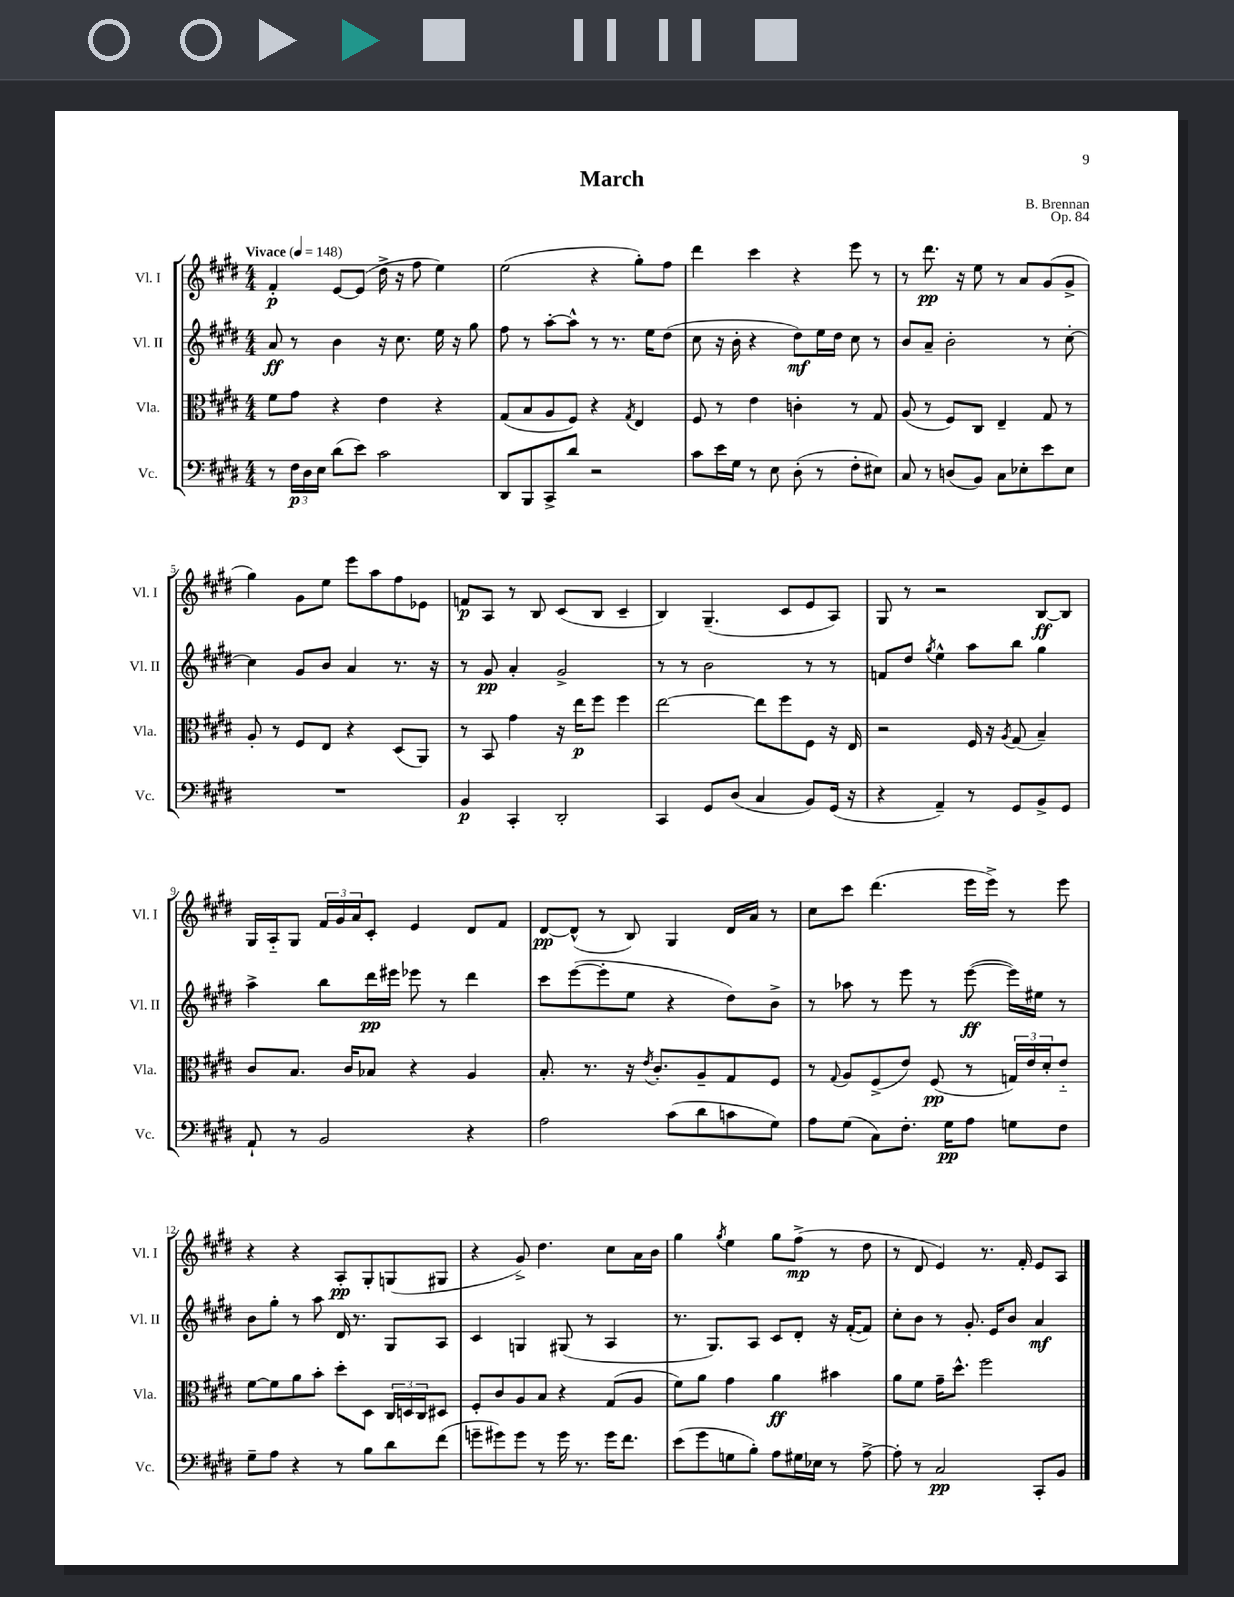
\header { title = "March" composer = "B. Brennan" opus = "Op. 84" }
<<
\new StaffGroup <<
\new Staff = "s0" \with { instrumentName = "Vl. I" shortInstrumentName = "Vl. I" } {
    \clef treble \key e \major \numericTimeSignature \time 4/4 \tempo "Vivace" 4 = 148
    fis'4-.\p e'8~ e'8( dis''16-> r16 fis''8 e''4) |
    e''2( r4 gis''8-.) fis''8 |
    dis'''4 cis'''4 r4 e'''8 r8 |
    r8 dis'''8.\pp r16 e''8 r8 a'8 gis'8( gis'8-> |
    gis''4) gis'8 e''8 e'''8 a''8 fis''8 ees'8 |
    f'8\p a8 r8 b8 cis'8( b8 cis'4-- |
    b4) gis4.--( cis'8 e'8 a8) |
    gis8 r8 r2 b8~\ff b8 |
    gis16 a16-_ gis8 \tuplet 3/2 { fis'16 gis'16 a'16 } cis'8-. e'4 dis'8 fis'8 |
    dis'8~\pp dis'8-^( r8 b8) gis4 dis'16 a'16 r8 |
    cis''8 cis'''8 dis'''4.( e'''16 e'''16->) r8 e'''8 |
    r4 r4 a8-.\pp gis8-. g8( gis8 |
    r4 gis'8->) dis''4. cis''8 a'16 b'16 |
    gis''4 \acciaccatura { gis''8 } e''4 gis''8 fis''8->\mp( r8 dis''8 |
    r8 dis'8 e'4) r8. fis'16-. e'8 a8 \bar "|." |
}
\new Staff = "s1" \with { instrumentName = "Vl. II" shortInstrumentName = "Vl. II" } {
    \clef treble \key e \major \numericTimeSignature \time 4/4
    a'8\ff r8 b'4 r16 cis''8. e''16 r16 gis''8 |
    fis''8 r8 a''8~-. a''8-^ r8 r8. e''16 dis''8( |
    cis''8 r16 b'16-. r4 dis''8\mf) e''16 dis''16 cis''8 r8 |
    b'8 a'8-- b'2-. r8 cis''8~-. |
    cis''4 gis'8 b'8 a'4 r8. r16 |
    r8 gis'8\pp a'4-. gis'2-> |
    r8 r8 b'2 r8 r8 |
    f'8 dis''8 \acciaccatura { gis''8 } e''4-^ a''8 b''8 gis''4 |
    a''4-> b''8 dis'''16\pp eis'''16 ees'''8 r8 dis'''4 |
    cis'''8 e'''8~( e'''8-. e''8 r4 dis''8) b'8-> |
    r8 aes''8 r8 e'''8 r8 e'''8~\ff( e'''16) eis''16 r8 |
    b'8 gis''8-. r8 a''8 dis'16 r8. gis8 a8 |
    cis'4 g4 gis8( r8 a4 |
    r8. gis8.) a8 cis'8 dis'8-. r16 fis'16~-.( fis'8) |
    cis''8-. b'8 r8 gis'8.-. e'16 b'8 a'4\mf \bar "|." |
}
\new Staff = "s2" \with { instrumentName = "Vla." shortInstrumentName = "Vla." } {
    \clef alto \key e \major \numericTimeSignature \time 4/4
    fis'8 gis'8 r4 e'4 r4 |
    gis8( b8 a8 fis8) r4 \acciaccatura { gis8 } e4 |
    fis8 r8 e'4 c'4-. r8 gis8 |
    a8( r8 fis8) cis8 e4-- gis8 r8 |
    a8-. r8 fis8 e8 r4 dis8( a,8) |
    r8 b,8 gis'4 r16 e''16\p fis''8 fis''4 |
    e''2~ e''8 fis''8 fis8 r16 e16 |
    r2 fis16 r16 \acciaccatura { a8 } gis8( b4--) |
    cis'8 b8. cis'16 bes8 r4 a4 |
    b8.-. r8. r16 \acciaccatura { e'8 } cis'8.-. a8-- gis8 fis8 |
    r8 \appoggiatura { gis8 } a8 fis8->( e'8) fis8\pp( r8 \tuplet 3/2 { g16) e'16 dis'16-. } e'8-_ |
    fis'8~ fis'8 a'8 b'8-. dis''8-. dis8 \tuplet 3/2 { cis16 d16 cis16 } dis8 |
    fis8-. cis'8 a8 b8 r4 gis8( a8 |
    fis'8) a'8 gis'4 a'4\ff bis'4 |
    a'8 fis'8 gis'16-- dis''8.-^ fis''2 \bar "|." |
}
\new Staff = "s3" \with { instrumentName = "Vc." shortInstrumentName = "Vc." } {
    \clef bass \key e \major \numericTimeSignature \time 4/4
    r8 \tuplet 3/2 { fis16\p dis16 e16 } dis'8( e'8) cis'2 |
    dis,8 b,,8 cis,8-> dis'8 r2 |
    cis'8 e'16 gis16 r8 e8 dis8-.( r8 fis8-. eis8) |
    cis8 r8 d8( b,8) cis8 ees8-. e'8 ees8 |
    R1 |
    b,4\p cis,4-. dis,2-. |
    cis,4 gis,8 dis8( cis4 b,8) gis,16( r16 |
    r4 a,4--) r8 gis,8 b,8-> gis,8 |
    a,8-! r8 b,2 r4 |
    a2 cis'8( dis'8 c'8 gis8) |
    a8 gis8( cis8) fis8.-. gis16\pp a8 g8 fis8 |
    gis8-- a8 r4 r8 b8 dis'8 fis'8( |
    g'8-- gis'8) gis'8 r8 gis'16 r8. gis'16 fis'8. |
    e'8( gis'8 g8 b8-.) a8 gis16 ees16 r8 a8~-> |
    a8-. r8 cis2\pp cis,8-. b,8 \bar "|." |
}
>>
>>
